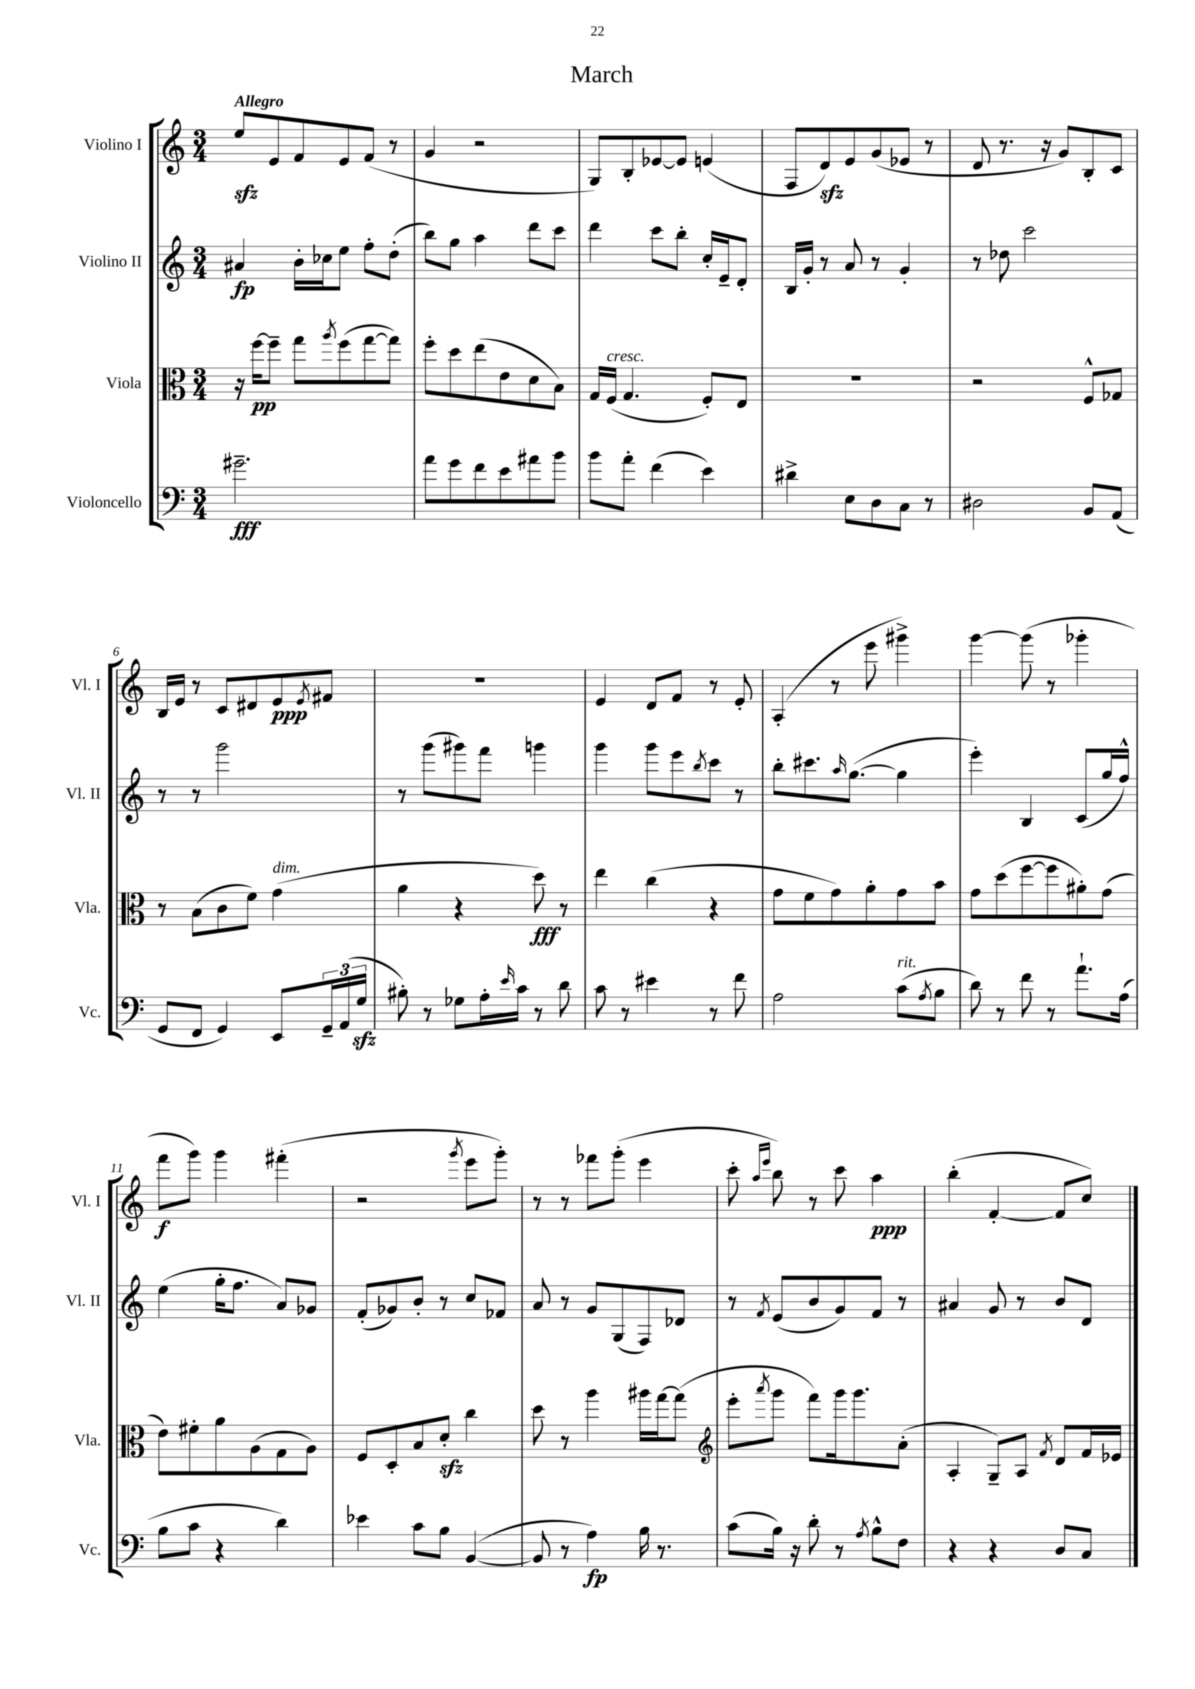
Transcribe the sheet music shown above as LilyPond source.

\header { title = "March" }
<<
\new StaffGroup <<
\new Staff = "s0" \with { instrumentName = "Violino I" shortInstrumentName = "Vl. I" } {
    \clef treble \key c \major \numericTimeSignature \time 3/4 \tempo "Allegro"
    e''8\sfz e'8 f'8 e'8 f'8( r8 |
    g'4 r2 |
    g8) b8-. ees'8~ ees'8 e'4( |
    f8 d'8\sfz) e'8 g'8( ees'8 r8 |
    d'8 r8. r16 g'8) b8-. c'8 |
    b16 e'16 r8 c'8 dis'8 e'8\ppp \acciaccatura { e'8 } fis'8 |
    R2. |
    e'4 d'8 f'8 r8 e'8-. |
    a4-.( r8 e'''8 gis'''4->) |
    g'''4~ g'''8( r8 ges'''4-. |
    f'''8\f g'''8) g'''4 fis'''4-.( |
    r2 \acciaccatura { g'''8 } e'''8 g'''8-.) |
    r8 r8 fes'''8 g'''8-.( e'''4 |
    c'''8-. \grace { a''16 e'''16 } b''8) r8 c'''8 a''4\ppp |
    b''4-.( f'4~-. f'8 c''8) \bar "|." |
}
\new Staff = "s1" \with { instrumentName = "Violino II" shortInstrumentName = "Vl. II" } {
    \clef treble \key c \major \numericTimeSignature \time 3/4
    ais'4\fp b'16-. ces''16 e''8 f''8-. d''8-.( |
    b''8) g''8 a''4 d'''8 c'''8 |
    d'''4 c'''8 b''8-. c''16-. e'16-- d'8-. |
    b16 g'16-. r8 a'8 r8 g'4-. |
    r8 des''8 c'''2 |
    r8 r8 g'''2 |
    r8 g'''8( gis'''8) f'''8 g'''4 |
    g'''4 g'''8 e'''8 \acciaccatura { b''8 } c'''8 r8 |
    b''8-. cis'''8. \grace { a''16 } g''8.~( g''4 |
    e'''4-.) b4 c'8( g''16 f''16-^) |
    e''4( g''16-. f''8. a'8) ges'8 |
    f'8-.( ges'8) b'8-. r8 c''8 fes'8 |
    a'8 r8 g'8 g8( f8) des'8 |
    r8 \acciaccatura { f'8 } e'8( b'8 g'8) f'8 r8 |
    ais'4 g'8 r8 b'8 d'8 \bar "|." |
}
\new Staff = "s2" \with { instrumentName = "Viola" shortInstrumentName = "Vla." } {
    \clef alto \key c \major \numericTimeSignature \time 3/4
    r16 f''16~\pp f''8-- g''8 \acciaccatura { a''8 } f''8( g''8~ g''8) |
    f''8-. d''8 e''8( e'8 d'8 b8) |
    g16 f16^\markup { \italic "cresc." }( g4. f8-.) e8 |
    R2. |
    r2 f8-^ ges8 |
    r8 b8( c'8 f'8) g'4^\markup { \italic "dim." }( |
    a'4 r4 d''8\fff) r8 |
    e''4 c''4( r4 |
    g'8 f'8 g'8) a'8-. g'8 b'8 |
    g'8 d''8( f''8~ f''8 ais'8-.) g'8( |
    e'8) fis'8-. a'8 a8( g8 a8) |
    f8 d8-. b8 d'8-.\sfz c''4 |
    d''8 r8 a''4 ais''16 g''16~ g''8( |
    \clef treble e'''8-. \acciaccatura { a'''8 } g'''8 f'''8) g'''16 g'''8. a'8-.( |
    a4-. g8--) a8 \acciaccatura { f'8 } d'8 f'16 ees'16 \bar "|." |
}
\new Staff = "s3" \with { instrumentName = "Violoncello" shortInstrumentName = "Vc." } {
    \clef bass \key c \major \numericTimeSignature \time 3/4
    gis'2.--\fff |
    a'8 g'8 f'8 e'8 ais'8 b'8 |
    b'8 a'8-. f'4( e'4) |
    dis'4-> e8 d8 c8 r8 |
    dis2 b,8 a,8( |
    g,8 f,8 g,4) e,8 \tuplet 3/2 { g,16-- a,16( g16\sfz } |
    bis8-.) r8 ges8 a16-. \grace { e'16 } c'16 r8 d'8 |
    c'8 r8 eis'4 r8 f'8 |
    a2 c'8^\markup { \italic "rit." }( \acciaccatura { a8 } b8 |
    d'8) r8 f'8 r8 a'8.-! a16( |
    b8 c'8 r4 d'4) |
    ees'4 c'8 b8 b,4~( |
    b,8 r8 a4\fp) b16 r8. |
    c'8( b16) r16 d'8-. r8 \acciaccatura { a8 } b8-^ f8 |
    r4 r4 d8 c8 \bar "|." |
}
>>
>>
